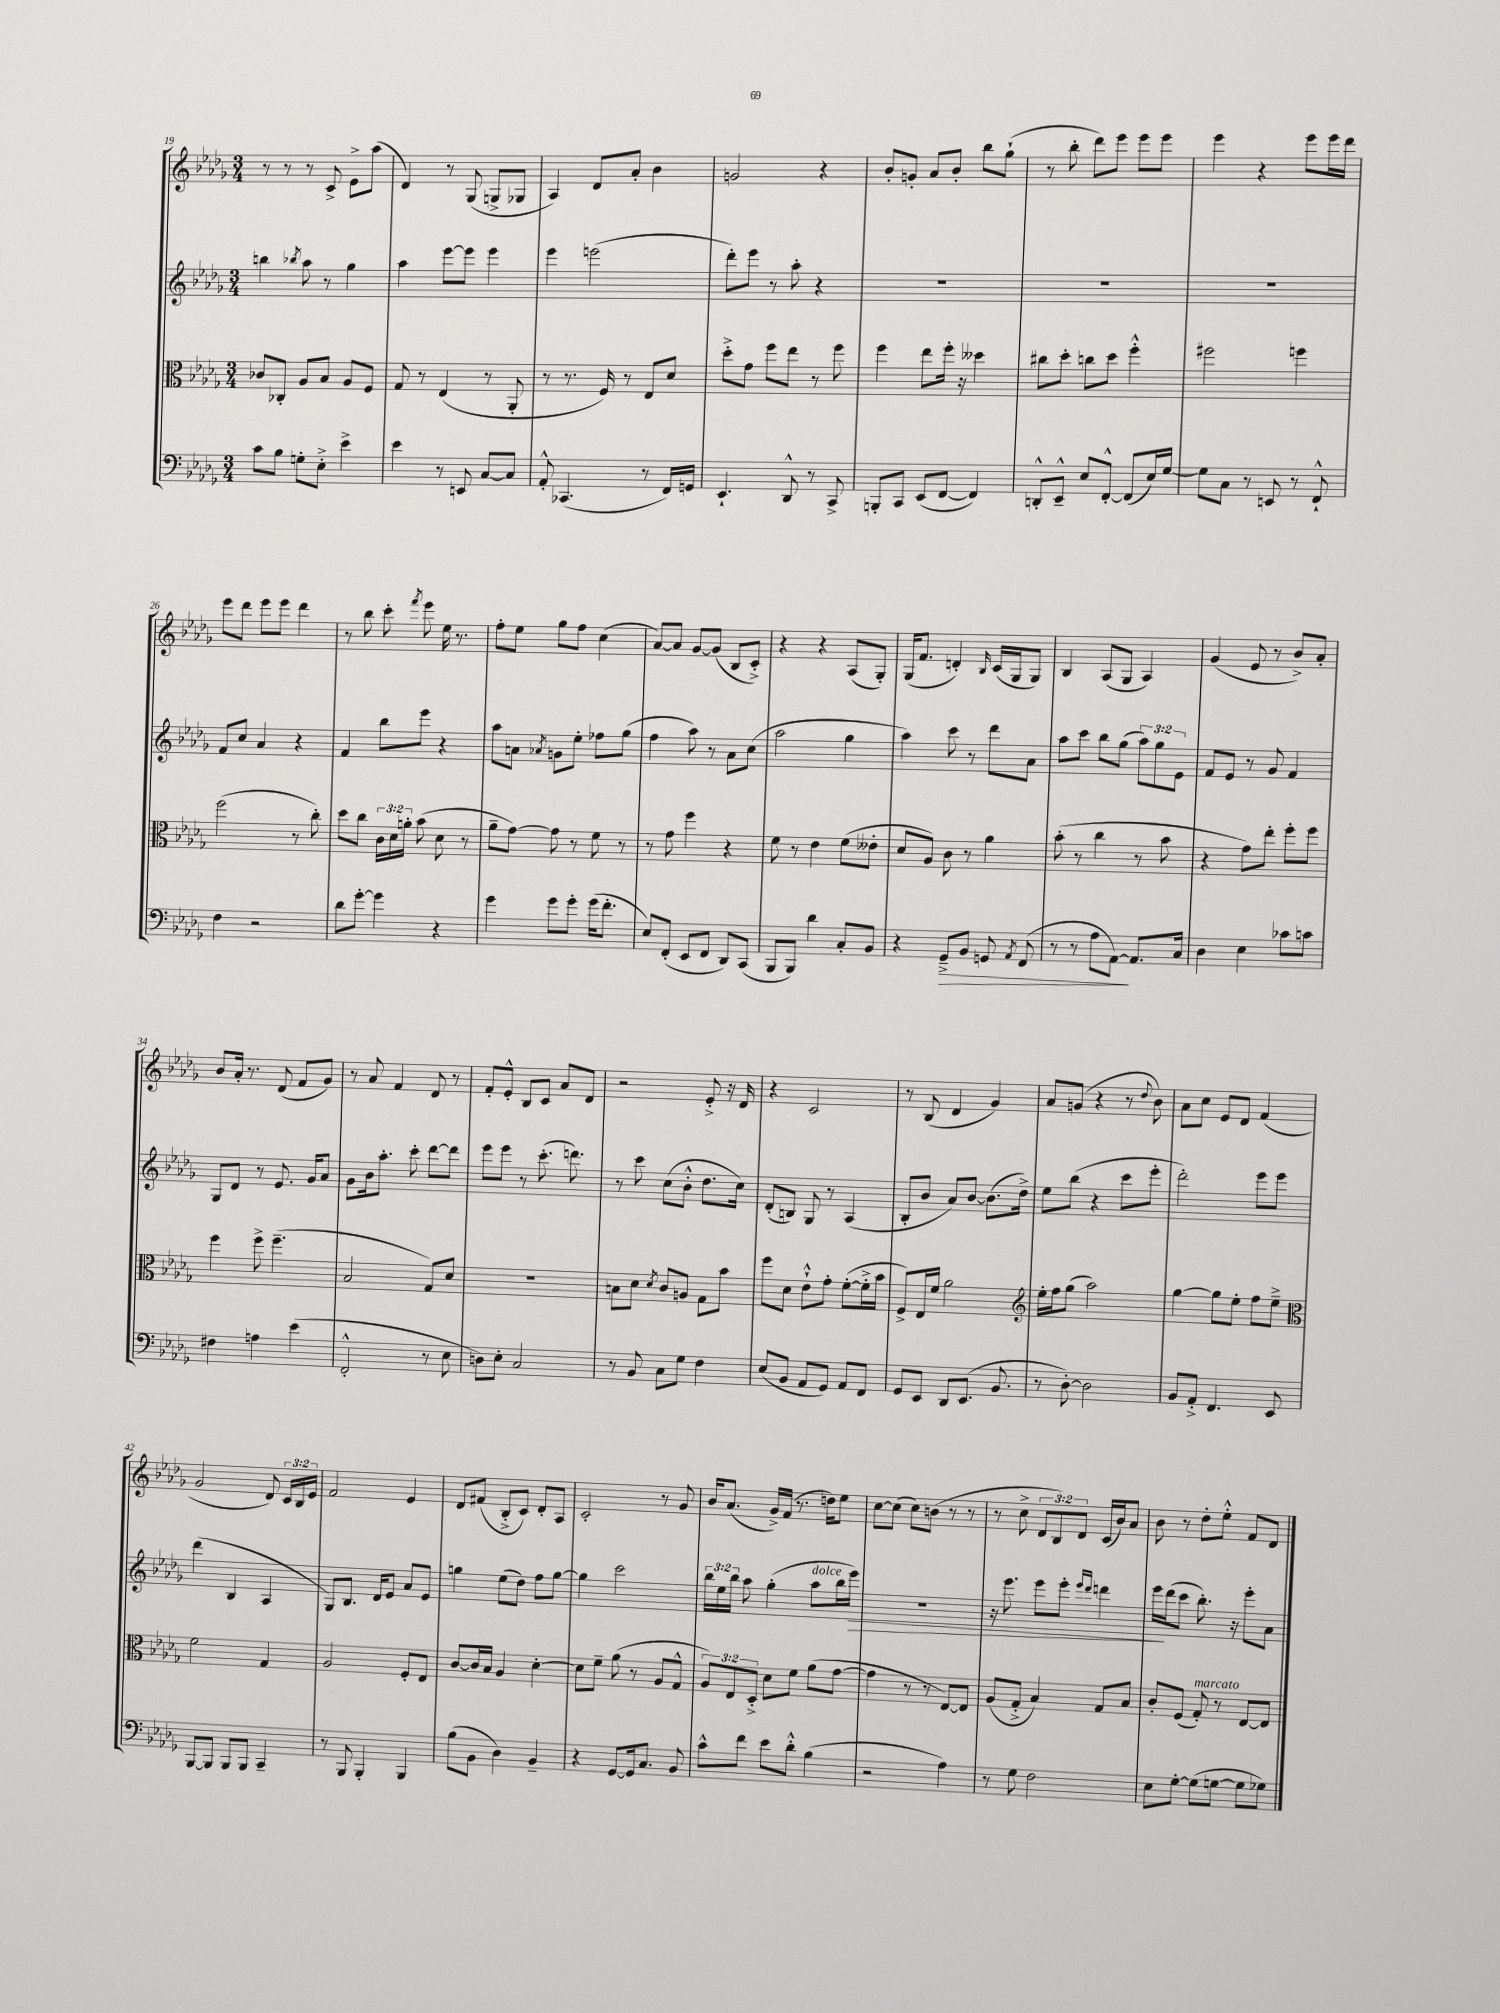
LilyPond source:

<<
\new StaffGroup <<
\new Staff = "s0" {
    \clef treble \key des \major \numericTimeSignature \time 3/4 \override Staff.TupletNumber.text = #tuplet-number::calc-fraction-text
    \autoBeamOff r8 r8 r8 c'8-> ees'8[-> aes''8]( |
    des'4) r8 ges8( g8[-> ges8] |
    aes4) des'8[ aes'8]-. bes'4 |
    g'2 r4 |
    bes'8[-. g'8]-. aes'8[ bes'8]-. bes''8[ ges''8]-!( |
    r8 bes''8-. des'''8[) ees'''8] ees'''8[ ees'''8] |
    ees'''4 r4 ees'''8[ ees'''16 des'''16] |
    ees'''8[ des'''8] ees'''8[ ees'''8] des'''4 |
    r8 bes''8 c'''8-. \acciaccatura { f'''8 } ees'''8 ees''16 r8. |
    f''8[-. ees''8] ges''8[ f''8] c''4( |
    aes'8[~) aes'8] ges'8[~ ges'8]( bes8[ c'8]-.->) |
    r4 r4 aes8[( ges8]-.) |
    ges16[( f'8.] d'4-.) \grace { bes16 } c'16[( ges16 ges8]) |
    bes4 aes8[( ges8] aes4) |
    ges'4( ees'8 r8 bes'8[->) aes'8]-. |
    bes'8[ aes'16]-. r8. des'8( f'8[ ges'8]) |
    r8 aes'8 f'4 des'8 r8 |
    f'8[-. ees'8]-.-^ bes8[ c'8] aes'8[ des'8] |
    r2 ees'8-.-> r16 des'16 |
    r4 c'2 |
    r8 bes8( des'4 ges'4) |
    aes'8[ g'8]( r4 r8 \appoggiatura { des''8 } bes'8) |
    aes'8[ c''8] ees'8[ des'8] f'4( |
    ges'2 des'8) \tuplet 3/2 { c'16[ bes16 ees'16] } |
    f'2 ees'4 |
    des'8[ fis'8]( bes8[-.-> c'8]) des'8[-. aes8] |
    c'2-. r8 ges'8 |
    bes'16[ aes'8.]( ges'16[->) f'16]( r8. d''16[) ees''8] |
    c''8[~ c''8]( c''8[) b'8]( r8 r8 |
    r8 c''8-> \tuplet 3/2 { des'8[ bes8) des'8] } c'16[( bes'16) aes'8] |
    bes'8 r8 des''8[-. ees''8]-.-^ f'8[ des'8] \bar "|." |
}
\new Staff = "s1" {
    \clef treble \key des \major \numericTimeSignature \time 3/4 \override Staff.TupletNumber.text = #tuplet-number::calc-fraction-text
    \autoBeamOff b''4 \acciaccatura { bes''8 } aes''8 r8 ges''4 |
    aes''4 ees'''8[~ ees'''8] ees'''4 |
    ees'''4 e'''2( |
    des'''8[-.) ees'''8] r8 aes''8-. r4 |
    R2. |
    R2. |
    R2. |
    f'8[ c''8] aes'4 r4 |
    f'4 bes''8[ ees'''8] r4 |
    aes''8[ a'8] \acciaccatura { aes'8 } g'8[ ees''8]-. fes''8[ ges''8]( |
    f''4 aes''8) r8 aes'8[ c''8]( |
    aes''2 ges''4 |
    aes''4) c'''8 r8 des'''8[ aes'8] |
    aes''8[ c'''8] bes''8[ ges''8]( \tuplet 3/2 { aes''8[) ges''8 ees'8] } |
    f'8[ ees'8] r8 ges'8 f'4 |
    ges8[ des'8] r8 ees'8. ges'16[ aes'8] |
    ges'8[ bes'16 aes''8.]-. c'''8-. des'''8[~ des'''8] |
    ees'''8[ ees'''8] r8 c'''8.-.( d'''8.) |
    r8 c'''8 c''8[( bes'8]-.-^ des''8.[ c''16]) |
    des'8[-.( b8]) ges8 r8 aes4( |
    bes8[-. bes'8] aes'8[) bes'8]~ bes'8.[( des''16]->) |
    ees''8[ bes''8]( r4 c'''8[ ees'''8]-. |
    des'''2-.) ees'''8[ ees'''8] |
    des'''4( bes4 aes4 |
    ges8[) bes8.] des'16[ ees'8] aes'8[ ees'8] |
    g''4 ees''8[( des''8]) f''8[ g''8]~ |
    g''4 c'''2 |
    \tuplet 3/2 { bes''16[ ees''16 bes''16] } aes''8 ges''4-.( aes''8[^\markup { \italic "dolce" } bes''16 ees'''16]\>) |
    R2. |
    r16 ees'''8. ees'''8[ ees'''8]-. \grace { ees'''16[ des'''16] } d'''4 |
    ees'''16[\! des'''16( c'''8] bes''8.-.) r16 ees'''8[-. aes'8] \bar "|." |
}
\new Staff = "s2" {
    \clef alto \key des \major \numericTimeSignature \time 3/4 \override Staff.TupletNumber.text = #tuplet-number::calc-fraction-text
    \autoBeamOff ces'8[ ces8]-. aes8[ bes8] aes8[ f8] |
    ges8 r8 ees4( r8 aes,8-. |
    r8 r8. f16) r8 ees8[ des'8] |
    des''8[-.-> ges'8] f''8[ ees''8] r8 f''8 |
    f''4 ees''8[ f''16]-. r16 deses''4 |
    cis''8[ des''8]-. c''8[ des''8] f''4-.-^ |
    fis''2 f''4 |
    f''2( r8 c''8-.) |
    des''8[ c''8] \tuplet 3/2 { c'16[ des'16 a'16]-. } bes'8( des'8 r8 |
    aes'8[-- ges'8]~) ges'8 r8 f'8 r8 |
    r8 ges'8 f''4 r4 |
    f'8 r8 ees'4 f'8[( eeses'8]-. |
    des'8[ aes8]) c'8 r8 aes'4 |
    bes'8-.( r8 c''4 r8 bes'8 |
    r4 ges'8[) ees''8]-. f''8[-. f''8] |
    f''4 f''8-> f''4.--( |
    bes2 ges8[) des'8] |
    R2. |
    b8[ des'8] \acciaccatura { des'8 } c'8[ a8] ges8[ bes'8] |
    f''8[ des'8] ees'8[-!-^ ges'8]-. f'8[~-.( f'16-.-> bes'16] |
    f8[->) ees16 f'16] aes'2 |
    \clef treble ees''16[-. f''16 ges''8]( aes''2) |
    ges''4~ ges''8[ ees''8]-. f''8[ ees''8]---> |
    \clef alto f'2 ges4 |
    aes2 f8[-. ees8] |
    c'8[~ c'16 bes16] aes4 des'4~-. |
    des'8[ f'8]-- aes'8( r8 aes8[ ges8]-^ |
    \tuplet 3/2 { aes8[) ees8 des8]-.-> } des'8[ f'8] aes'8[( ges'8]~ |
    ges'4 r8 r8 ees8[~) ees8] |
    aes8[( ges8]-.-> bes4) ges8[ bes8] |
    c'8[-. f8]( ges8-.^\markup { \italic "marcato" }) r8 ees8[~ ees8] \bar "|." |
}
\new Staff = "s3" {
    \clef bass \key des \major \numericTimeSignature \time 3/4
    \autoBeamOff c'8[ bes8] g8[-. ees8]-.-> ees'4-> |
    ees'4 r8 e,8 c8[~ c8] |
    aes,8-.-^ ces,4.( r8 f,16[) g,16] |
    ees,4.-! des,8-^ r8 c,8-> |
    b,,8[-. c,8] ees,8[( f,8]~ f,4) |
    d,8[-.-^ ees,8]---^ ees8[ f,8]~-.-^ f,8[( ees16) ges16]~ |
    ges8[ c8] r8 e,8 r8 f,8-!-^ |
    f4 r2 |
    des'8[ ges'8]~-. ges'4 r4 |
    ges'4 ges'8[ ges'8]-. ges'16[( f'8.]-. |
    ees8[) f,8]-.( ees,8[ f,8] des,8[) c,8]( |
    bes,,8[ bes,,8]) des'4 c8[-. bes,8] |
    r4 ges,8[--->\> bes,8] g,8 \acciaccatura { aes,8 } f,8( |
    r8 r8 aes8[ aes,8]~\!) aes,8.[ c16] |
    des4 ees4 ces'8[ c'8] |
    fis4 a4 ees'4( |
    f,2-.-^ r8 ees8 |
    d8[) ees8]-. c2 |
    r8 bes,8 c8[ ges8] f4 |
    ees8[( bes,8] aes,8[ ges,8]) aes,8[ f,8] |
    ges,8[ ees,8] des,8[ ees,8.]( bes,8. |
    r8 des8~-.) des2 |
    bes,8[ aes,8]-.-> f,4. ees,8 |
    bes,,8[~ bes,,8] bes,,8[ bes,,8] c,4-- |
    r8 bes,,8 bes,,4-. bes,,4 |
    bes8[( bes,8] des4) bes,4-- |
    r4 ges,8[~ ges,16 c8.] bes,8 |
    c'8[-^ f'8] ees'8[ des'8]-.-^ bes4( |
    r2 aes4) |
    r8 ges8 f2 |
    ees8[ ges8]~-. ges8[( g8]~ g8[ ges8]) \bar "|." |
}
>>
>>
\layout { \context { \Score currentBarNumber = #19 } }
